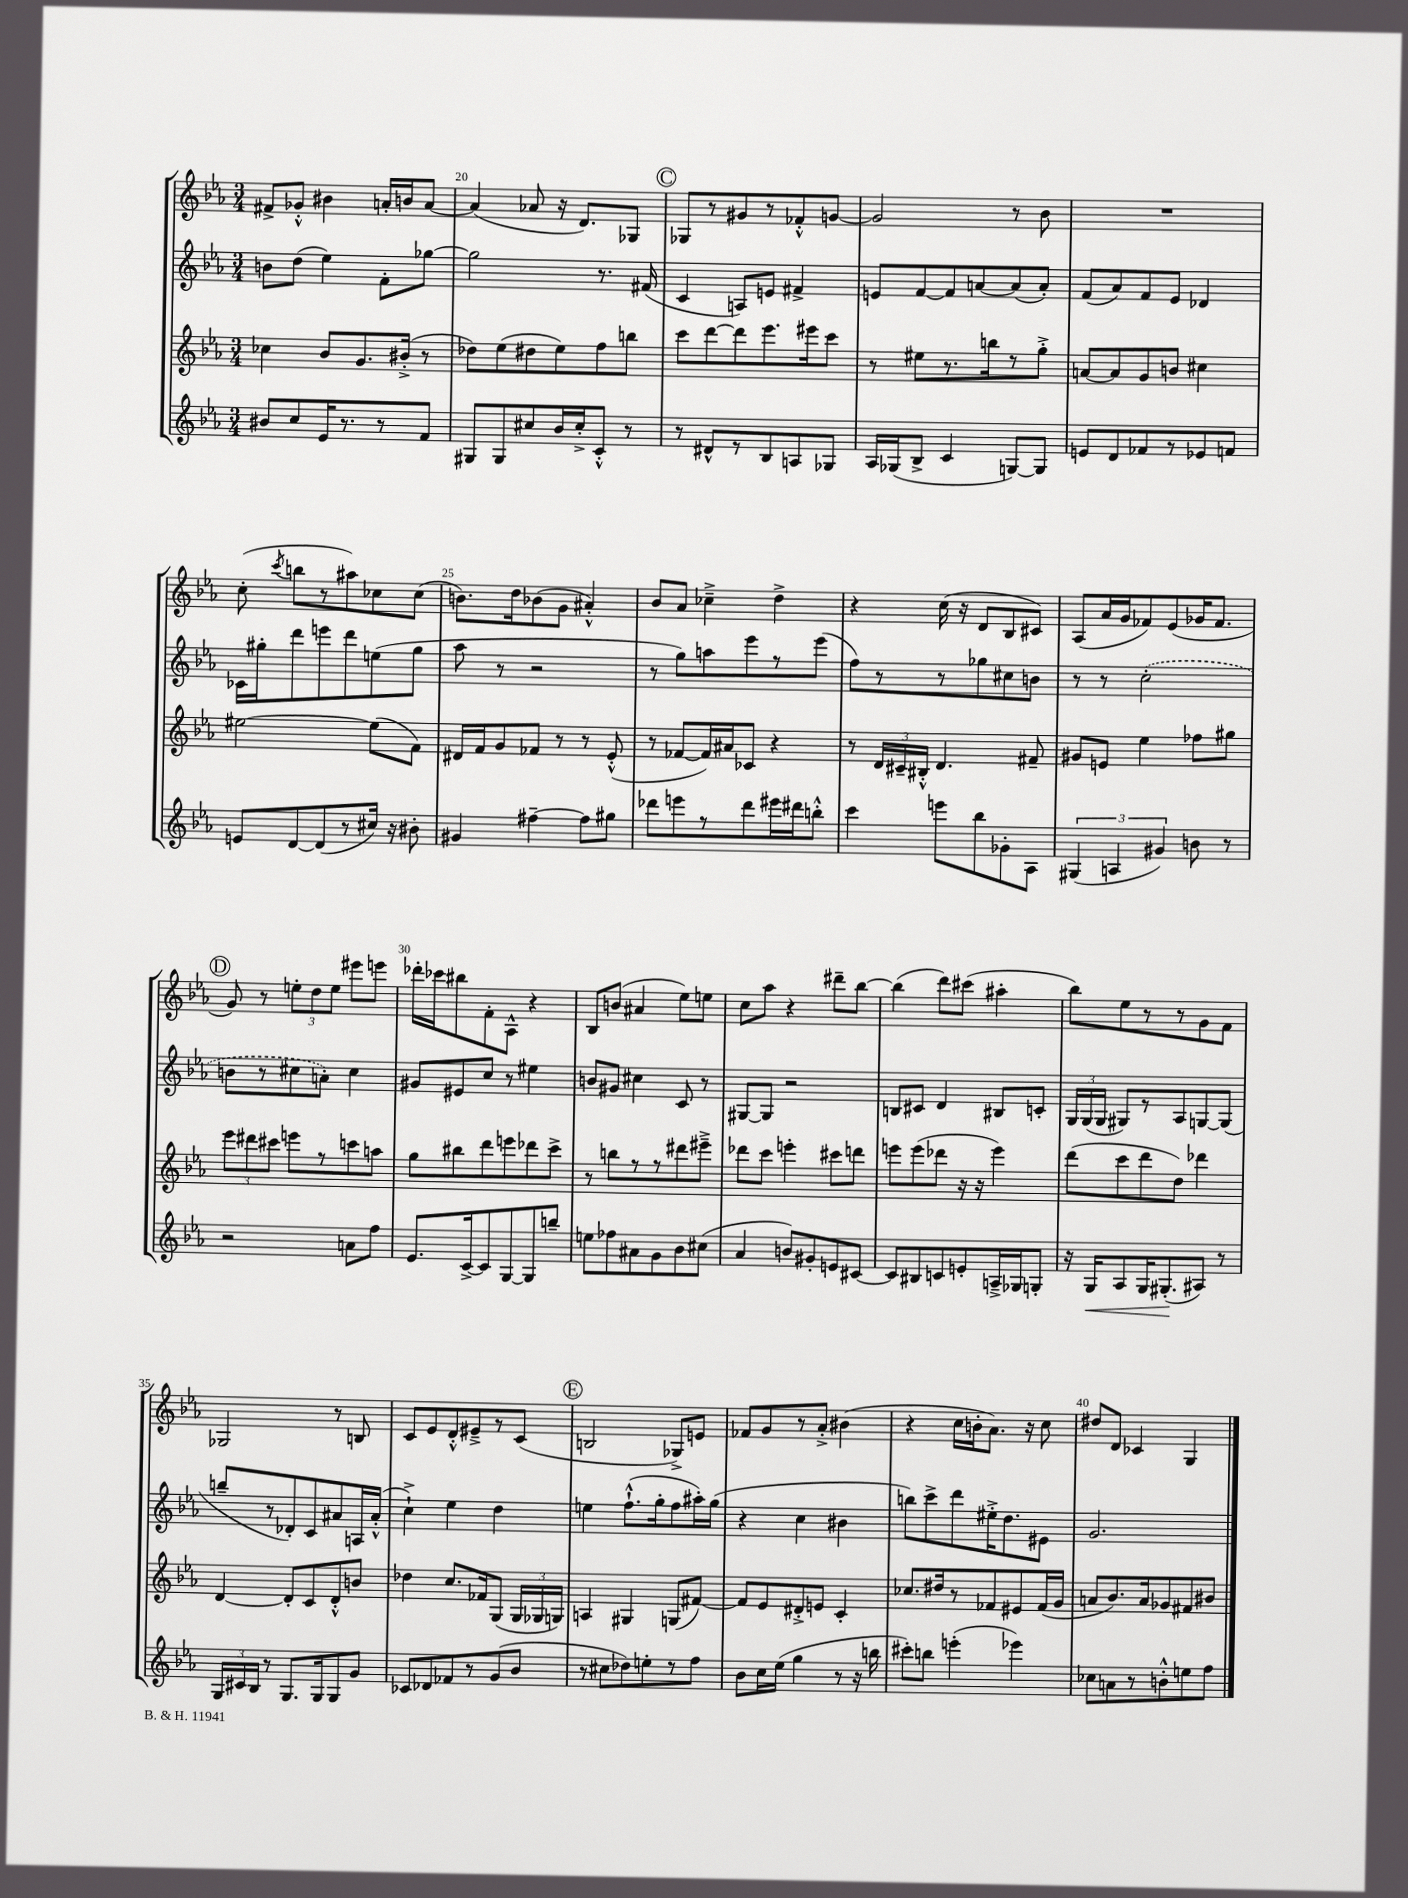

**kern	**kern	**kern	**kern
*staff4	*staff3	*staff2	*staff1
*clefG2	*clefG2	*clefG2	*clefG2
*k[b-e-a-]	*k[b-e-a-]	*k[b-e-a-]	*k[b-e-a-]
*M3/4	*M3/4	*M3/4	*M3/4
8b#/L	4cc-\	8b\L	8f#^/L
8cc/	.	(8dd\J	8g-'^^/J
16e-/K	8b-/L	4ee-\)	4b#\
8.r	.	.	.
.	8.g/	.	.
8r	.	8f'\L	16a'/LL
.	(16b#'^/Jk	.	16b/J
8f/J	8r	[8gg-\J	[8a/J
=	=	=	=
8G#/L	8dd-\L)	2gg-\]	(4a/]
8G#/	(8ee-\	.	.
8cc#/	8dd#\	.	8a-/
16b-/L	8ee-\)	.	16r
16cc#'^/J	.	.	8.d/L)
8c'^^/J	8ff\	8.r	.
8r	8bb\J	.	8G-/J
.	.	(16f#/	.
=	=	=	=
8r	8ccc\L	4c/	8G-/L
8d#^^/L	[8ddd\	.	8r
8r	8ddd\]	8A/L)	8g#/
8B-/	8.eee-\	8e/J	8r
8A/	.	4f#^/	8f-'^^/
.	16eee#\k	.	.
8G-/J	8ccc\J	.	[8g/J
=	=	=	=
16A-/LL	8r	8e/L	2g/]
(16G-/J	.	.	.
8B-^/J	8ee#\L	[8f/	.
4c/	8.r	8f/]	.
.	.	[8a/	.
.	16bb\k	.	.
[8G/L)	8r	(8a/]	8r
8G/]J	8gg'^\J	8a'/J)	8b-\
=	=	=	=
8e/L	[8a/L	(8f/L	2.r
8d/	8a/]	8a-/)	.
8f-/	8g/	8f/	.
8r	8b/J	8e-/J	.
8e-/	4cc#\	4d-/	.
8f/J	.	.	.
=	=	=	=
8e/L	[2ee#\	16c-\LL	(8cc'\
.	.	16gg#'\J	.
.	.	.	8qccc/
[8d/	.	8ddd\	8bb\L
(8d/]	.	8eee\	8r
8r	.	8ddd\	8aa#\)
16cc#/Jk)	(8ee#\]L	(8ee\	8cc-\
16r	.	.	.
8b#'\	8f\J)	8gg#\J	(8cc-\J
=	=	=	=
4g#/	16d#/LL	8aa-\	8.b\L)
.	16f/J	.	.
.	8g/	8r	.
.	.	.	16dd\k
[4ff#~\	8f-/J	2r	(8b-\
.	8r	.	8g\J
8ff#\]L	8r	.	4a#'^^/)
8gg#\J	(8e-'^^/	.	.
=	=	=	=
8ddd-\L	8r	8r	8b-/L
8eee\	[8f-/L	8gg\L)	8a-/J
8r	16f-/]L)	8aa\	4cc-~^\
.	16a#/J	.	.
8ddd-\	8c-/J	8eee-\	.
16eee#\L	4r	8r	4dd^\
16ddd#\J	.	.	.
8bb'^^\J	.	(8eee-\J	.
=	=	=	=
4ccc\	8r	8ff\L)	4r
.	24d/LL	8r	.
.	24c#~/	.	.
.	24B#'^^/JJ	.	.
8eee\L	4.d/	8r	(16cc\
.	.	.	16r
8bb-\	.	8gg-\	8d/L
8g-'\	.	8cc#\	8B-/
8A-\J	8f#~/	8b\J	8c#/J)
=	=	=	=
(6G#/	8g#/L	8r	(8A-/L
.	8e/J	8r	16a-/L
6A/	.	.	.
.	.	.	16g/J
.	4ee-\	(2cc'\	8f-/)
6g#/)	.	.	.
.	.	.	(8e-/
8b\	8ff-\L	.	16g-/K
.	.	.	8.f-/J
8r	8gg#\J	.	.
=	=	=	=
2r	12eee-\L	8b\L	8g/)
.	12ddd#\	.	.
.	.	8r	8r
.	12ccc#\J	.	.
.	8eee\L	8cc#\	12ee'\L
.	.	.	12dd\
.	8r	8a'\J)	.
.	.	.	12ee\J
8a\L	8ccc\	4cc#\	8eee#\L
8ff\J	8aa\J	.	8eee\J
=	=	=	=
8.e-/L	8gg\L	8g#/L	16ddd-'\LL
.	.	.	16ccc-\J
.	8bb#\	8e#/	8bb#\
[16c^/k	.	.	.
8c/]	8ddd\	8cc/J	8f'\
[8G/	8eee\	8r	8A-^^\J
8G/]	8ddd-\	4ee#\	4r
8bb~/J	8ccc^\J	.	.
=	=	=	=
8ee\L	8r	8b/L	8B-/L
8ff-\	8bb\L	8g#/J	(8b/J
8a#\	8r	4cc#\	4a#/
8g\	8r	.	.
8b-\	8ddd#\	8c/	8ee-\L)
(8cc#\J	8eee#~^\J	8r	8ee\J
=	=	=	=
4a-/	8ddd-\L	[8G#/L	8cc\L
.	8ccc\J	8G#/]J	8aa-\J
8b/L)	4eee'\	2r	4r
8g#'/	.	.	.
8e/	8ccc#\L	.	8ddd#~\L
[8c#/J	8ddd\J	.	[8bb-\J
=	=	=	=
8c#/]L	8eee\L	8B/L	(4bb-\]
8B#/	(8eee\	8c#/J	.
8c/	8ddd-\J	4d/	8ddd\L)
8e'/	16r	.	(8ccc#\J
.	16r	.	.
16A~^/L	4eee\)	8B#/L	4aa#'\
16G-/J	.	.	.
8G'/J	.	8c'/J	.
=	=	=	=
16r	(8ddd\L	24G/LL	8bb-\L)
.	.	(24G/	.
16G/LK	.	.	.
.	.	24G/JJ	.
8A-/	8ccc\	8G#/L)	8ee-\
16G/K	8ddd\	8r	8r
(8.G#'/	.	.	.
.	8dd\J)	8A-/	8r
8A#/J)	4ddd-\	[8G/	8g\
8r	.	(8G/]J	8f\J
=	=	=	=
24G/LL	[4d/	8bb~/L	2G-/
24c#/	.	.	.
24B-/JJ	.	.	.
8r	.	8r	.
8.G/L	8d'/]L	8d-'/)	.
.	8c/	8c/	.
16G/k	.	.	.
8G/	8d'^^/	8a#/	8r
8g/J	8b/J	16A/L	8B/
.	.	(16a#'^^/JJ	.
=	=	=	=
8c-/L	4dd-\	4cc`^\)	8c/L
8d-/	.	.	8e-/
8f-/	8.cc/L	4ee-\	8d'^^/
8r	.	.	8e#~^/
.	16f-/k	.	.
(8g/	(8G/J	4dd\	8r
8b-/J	24G/LL	.	(8c/J
.	24G-/	.	.
.	24G/JJ)	.	.
=	=	=	=
8r	4A/	4ee\	2B/
8cc#\L	.	.	.
8dd-\)	4G#/	(8.ff`^^\L	.
8ee'\	.	.	.
.	.	16gg'\k	.
8r	(8G/L	8ff\	8G-^/L)
8ff\J	[8f#/J)	16aa#'\L)	8e/J
.	.	(16gg\JJ	.
=	=	=	=
8b-\L	8f#/]L	4r	8f-/L
16cc\L	8e-/	.	8g/
(16ee-\JJ	.	.	.
4gg\	8d#'^/	4cc\	8r
.	8e/J	.	8a-'^/J
8r	4c'/	4b#\	(4b#\
16r	.	.	.
16bb\	.	.	.
=	=	=	=
8ccc#'\L)	8.cc-/L	8bb\L)	4r
8bb\J	.	8ccc^\	.
.	16dd#/k	.	.
(4eee'\	8r	8ddd\	16cc\LL
.	.	.	16b'\J
.	8f-/	16ee#'^\K	8.a-\J)
.	.	8.dd\	.
4eee-\)	8e#/	.	.
.	.	.	16r
.	(16f-/L	8e#\J	8cc\
.	16g/JJ	.	.
=	=	=	=
8cc-\L	8a/L	2.g/	8dd#/L
8a\	8.b-/)	.	8d/J
8r	.	.	4c-/
.	16a/k	.	.
8b'^^\	8g-/	.	.
8ee\	8f#/	.	4G/
8ff\J	8b#/J	.	.
==	==	==	==
*-	*-	*-	*-
